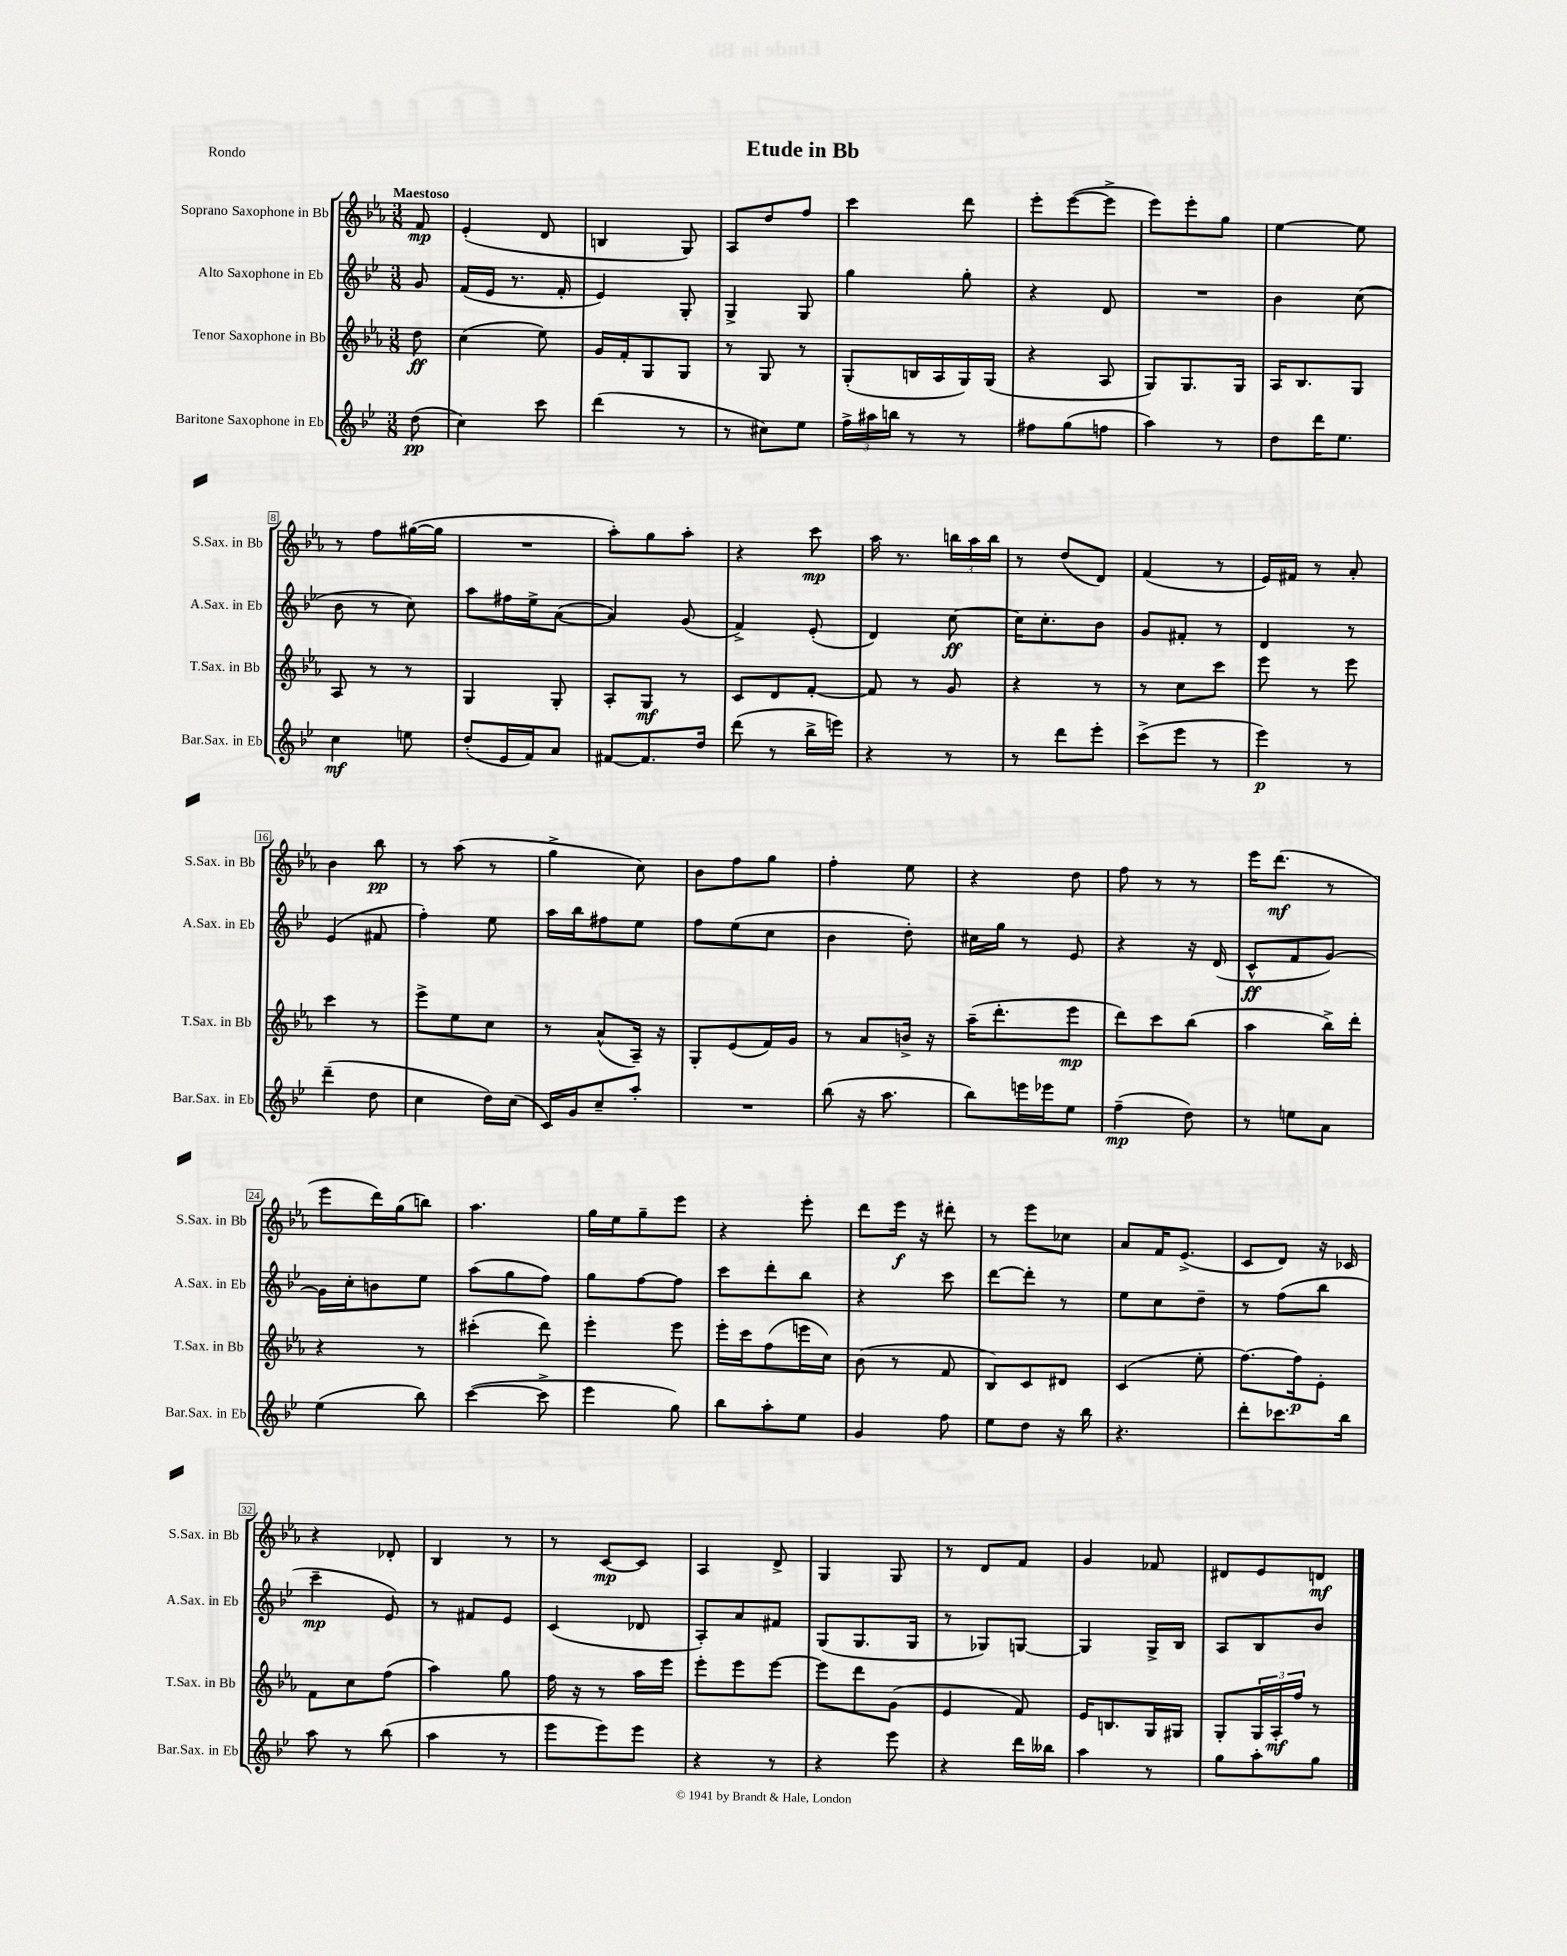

**kern	**kern	**kern	**kern
*staff4	*staff3	*staff2	*staff1
*clefG2	*clefG2	*clefG2	*clefG2
*k[b-e-]	*k[b-e-a-]	*k[b-e-]	*k[b-e-a-]
*M3/8	*M3/8	*M3/8	*M3/8
(8dd	8dd	8g	8f
=	=	=	=
4cc)	(4cc	(16f	(4e-'
.	.	16e-	.
.	.	8.r	.
8ccc	8ee-)	.	8d
.	.	16f'	.
=	=	=	=
(4ddd	16g	4e-)	4B
.	16f'	.	.
.	8G	.	.
8r	8G	8G'	8G)
=	=	=	=
8r	8r	4G^	8A-
8cc#)	8G	.	8dd
8ee-	8r	8G	8ff
=	=	=	=
24ff^	(8G'	4gg	4ccc
24aa#	.	.	.
24bb	.	.	.
8r	16B	.	.
.	16A-	.	.
8r	16G)	8gg'	8ddd
.	(16G	.	.
=	=	=	=
8ff#	4r	4r	8eee-'
(8gg	.	.	([8eee-
8ff	8A-	8d	8eee-^]
=	=	=	=
4aa)	8G)	4.r	8eee-)
.	8.G	.	8eee-'
8r	.	.	8gg
.	16G	.	.
=	=	=	=
8dd	16A-	4b-	[4ee-
.	8.B-	.	.
16ddd	.	.	.
8.ee-	.	.	.
.	8G	(8cc	8ee-]
=	=	=	=
4cc	8A-	8b-	8r
.	8r	8r	8ff
8ee	8r	8cc)	([16gg#
.	.	.	16gg#]
=	=	=	=
(8dd'	4G	8aa	4.r
16e-	.	16ff#	.
16f)	.	16ee-^	.
8a	8G'	([8a	.
=	=	=	=
[8f#	8A-'	4a])	8aa-')
8.f#]	8G	.	8gg
.	8r	(8g	8aa-'
16dd	.	.	.
=	=	=	=
(8ddd	8c	4f^)	4r
8r	8d	.	.
16bb-^	[8f'	(8e-'	8ccc
16eee)	.	.	.
=	=	=	=
4r	8f]	4d)	16aa-
.	.	.	8.r
.	8r	.	.
8r	8g	[8cc	24bb
.	.	.	24aa-
.	.	.	24bb
=	=	=	=
8r	4r	16cc]	8r
.	.	8.cc'	.
8ddd	.	.	(8dd
8eee-'	8r	8b-	8d)
=	=	=	=
(8ccc^	8r	8g	(4f
8eee-	8cc	8f#'	.
8r	8ccc	8r	8r
=	=	=	=
4eee-)	8eee-	4d	16e-)
.	.	.	16f#
.	8r	.	8r
8r	8eee-	8r	8a-'
=	=	=	=
(4ddd~	4ccc	(4e-	4b-
8dd	8r	8f#	8bb-
=	=	=	=
4cc	8eee-^	4ff')	8r
.	8ee-	.	(8aa-
16dd)	8cc	8ee-	8r
(16cc	.	.	.
=	=	=	=
16c)	8r	16aa	4gg^
16g	.	16bb-	.
8cc~	(8a-^^	8ff#	.
8aa'	16A-~)	8ee-	8cc)
.	16r	.	.
=	=	=	=
4.r	8G'	8ff	8b-
.	(8e-	(8ee-	8ff
.	16f)	8cc	8gg
.	16g	.	.
=	=	=	=
(8bb-	8r	4b-	4ff'
16r	8a-	.	.
8.aa	.	.	.
.	16b^	8dd')	8ee-
.	16r	.	.
=	=	=	=
8bb-)	(16aa-~	16cc#	4r
.	8.ddd'	16gg	.
16eee	.	8r	.
16eee-	.	.	.
8ee-	8eee-	8e-	8dd
=	=	=	=
(4ff~	8ddd)	4r	8ff
.	8ccc	.	8r
8dd)	(8bb-	16r	8r
.	.	(16d	.
=	=	=	=
8r	4aa-	8c^^	16eee-
.	.	.	(8.ddd
8ee	.	8f	.
8a	16bb-^)	[8g)	8r
.	16ddd'	.	.
=	=	=	=
(4ee-	4r	16g]	8eee-
.	.	16cc'	.
.	.	8b	16ddd)
.	.	.	(16gg
8bb-)	8r	8ee-	8bb)
=	=	=	=
([4ccc	(4ccc#'	(8aa	4.aa-
.	.	8gg	.
8ccc^]	8ddd)	8ff)	.
=	=	=	=
4eee-	4eee-'	8gg	16gg
.	.	.	16ee-
.	.	[8ff	8gg~
8gg)	8eee-	8ff]	8eee-
=	=	=	=
8bb-	16eee-'	8ccc	4r
.	16ccc	.	.
8aa'	(8ff	8ddd'	.
8ee-	16eee	8bb-	8eee-'
.	16cc)	.	.
=	=	=	=
4g	(8b-	4r	8ddd
.	8r	.	16eee-
.	.	.	16r
8ff	8f	8ccc	8ddd#'
=	=	=	=
8ee-	8B-)	[8ddd	8r
8dd	8c	8ddd']	8eee-
16r	8d#	8r	8cc-
16bb-	.	.	.
=	=	=	=
4.r	(4c	8ee-	8a-
.	.	8cc	16f
.	.	.	(8.e-^
.	8ee-'	8dd~	.
=	=	=	=
8ddd'	[8.ff)	8r	8c
8.ccc-	.	(8ff	8d)
.	16ff]	.	.
.	8e-'	8bb-	16r
16bb-	.	.	16c-
=	=	=	=
8aa	8f	4ccc~	4r
8r	8cc	.	.
(8bb-	(8ff	8e-)	8d-'
=	=	=	=
4aa	4aa-)	8r	4B-
.	.	8f#	.
8r	8gg	8e-	8r
=	=	=	=
8eee-	16ff	(4c	8r
.	16r	.	.
8eee-)	8r	.	[8c
8eee-	16aa-	8d-	8c]
.	16eee-	.	.
=	=	=	=
4r	8eee-'	8A')	4A-
.	8eee-	8a	.
8r	[8eee-	8f#	8d^
=	=	=	=
4r	8eee-]	(8G	4G
.	8ddd	8.G	.
8eee-	(8g	.	8G
.	.	16G	.
=	=	=	=
4r	4e-	8r	8r
.	.	8G-)	8d
16ddd	8f)	[8G	8f
16bb--	.	.	.
=	=	=	=
4aa	16e-	4G]	4g
.	8.B	.	.
8r	16G	16G^	8f-
.	16G#	16B-	.
=	=	=	=
8gg	8G'	8A	8d#
8aa'	24G	8B-	8e-
.	24A-'	.	.
.	24ff	.	.
8gg	8r	8b-	8d
==	==	==	==
*-	*-	*-	*-
